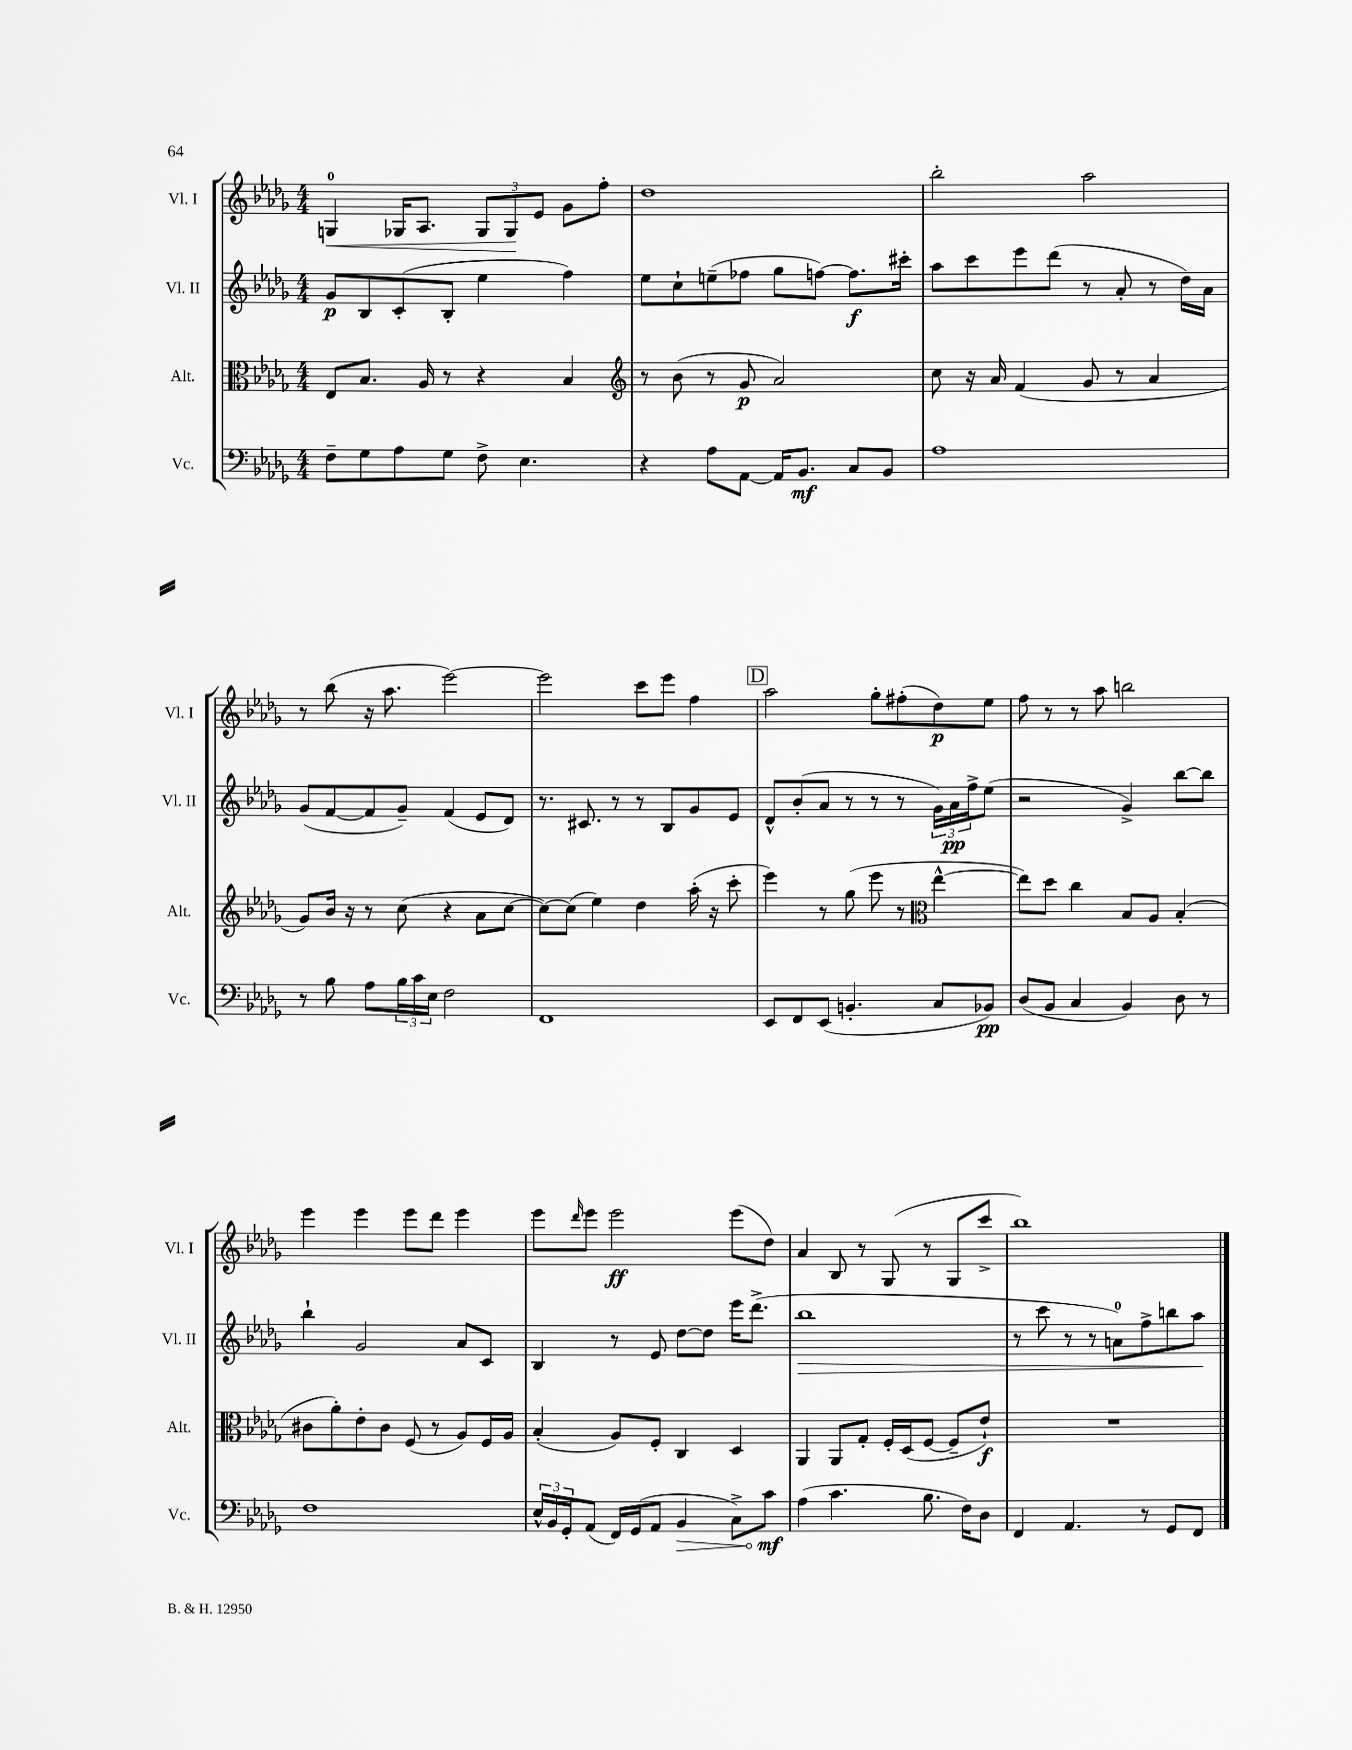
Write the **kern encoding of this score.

**kern	**kern	**kern	**kern
*staff4	*staff3	*staff2	*staff1
*clefF4	*clefC3	*clefG2	*clefG2
*k[b-e-a-d-g-]	*k[b-e-a-d-g-]	*k[b-e-a-d-g-]	*k[b-e-a-d-g-]
*M4/4	*M4/4	*M4/4	*M4/4
8F~	8E-	8g-	4G
8G-	8.B-	8B-	.
8A-	.	(8c'	16G-
.	16A-	.	8.A-
8G-	8r	8B-'	.
8F^	4r	4ee-	12G-
.	.	.	12G-
4.E-	.	.	.
.	.	.	12e-
.	4B-	4ff)	8g-
.	.	.	8ff'
=	=	=	=
*	*clefG2	*	*
4r	8r	8ee-	1dd-
.	(8b-	8cc`	.
8A-	8r	(8ee~	.
[8AA-	8g-	8ff-	.
16AA-]	2a-)	8gg-	.
8.BB-	.	.	.
.	.	[8ff)	.
8C	.	8.ff]	.
8BB-	.	.	.
.	.	16ccc#'	.
=	=	=	=
1A-	8cc	8aa-	2bb-'
.	16r	8ccc	.
.	16a-	.	.
.	(4f	8eee-	.
.	.	(8ddd-	.
.	8g-	8r	2aa-
.	8r	8a-'	.
.	4a-	8r	.
.	.	16dd-)	.
.	.	16a-	.
=	=	=	=
8r	8g-)	(8g-	8r
8B-	16b-	[8f	(8bb-
.	16r	.	.
8A-	8r	8f]	16r
.	.	.	8.aa-
24B-	(8cc	8g-~)	.
24c	.	.	.
24E-	.	.	.
2F	4r	(4f	[2eee-)
.	8a-	8e-	.
.	[8cc	8d-)	.
=	=	=	=
1FF	8cc_)	8.r	2eee-]
.	(8cc]	.	.
.	.	8.c#	.
.	4ee-)	.	.
.	.	8r	.
.	4dd-	8r	8ccc
.	.	8B-	8eee-
.	(16aa-'	8g-	4ff
.	16r	.	.
.	8ccc'	8e-	.
=	=	=	=
8EE-	4eee-)	8d-^^	2aa-
8FF	.	(8b-'	.
(8EE-	8r	8a-	.
4.BB'	(8gg-	8r	.
.	8eee-	8r	8gg-'
.	8r	8r	(8ff#'
*	*clefC3	*	*
8C	[4ee-^^	24g-)	8dd-)
.	.	24a-	.
.	.	24ff^	.
8BB-)	.	(8ee-	8ee-
=	=	=	=
(8D-	8ee-])	2r	8ff
8BB-	8dd-	.	8r
4C	4cc	.	8r
.	.	.	8aa-
4BB-)	8B-	4g-^)	2bb
.	8A-	.	.
8D-	(4B-'	[8bb-	.
8r	.	8bb-]	.
=	=	=	=
1F	8c#	4bb-`	4eee-
.	8a-')	.	.
.	8e-'	2g-	4eee-
.	8c#	.	.
.	(8F	.	8eee-
.	8r	.	8ddd-
.	8A-)	8a-	4eee-
.	16F	8c	.
.	16A-	.	.
=	=	=	=
24E-^^	(4B-'	4B-	8eee-
24BB-	.	.	.
24GG-'	.	.	.
.	.	.	16qqddd-
(8AA-	.	.	8eee-
16FF)	8A-)	8r	2eee-
(16GG-	.	.	.
8AA-	8F'	8e-	.
4BB-	4C	[8dd-	.
.	.	8dd-]	.
8C^)	4D-	16eee-	(8eee-
.	.	(8.ddd-^	.
8c	.	.	8dd-)
=	=	=	=
(4A-	4AA-	1bb-	4a-
4.c	8AA-	.	8B-
.	8G-'	.	8r
.	16F'	.	(8G-
.	(16D-	.	.
8.B-	[8F	.	8r
.	8F~]	.	8G-
16F)	.	.	.
8D-	8e-`)	.	8ccc^
=	=	=	=
4FF	1r	8r	1bb-)
.	.	8ccc	.
4.AA-	.	8r	.
.	.	8r	.
.	.	8a)	.
8r	.	8ff^	.
8GG-	.	8bb	.
8FF	.	8aa-	.
==	==	==	==
*-	*-	*-	*-
